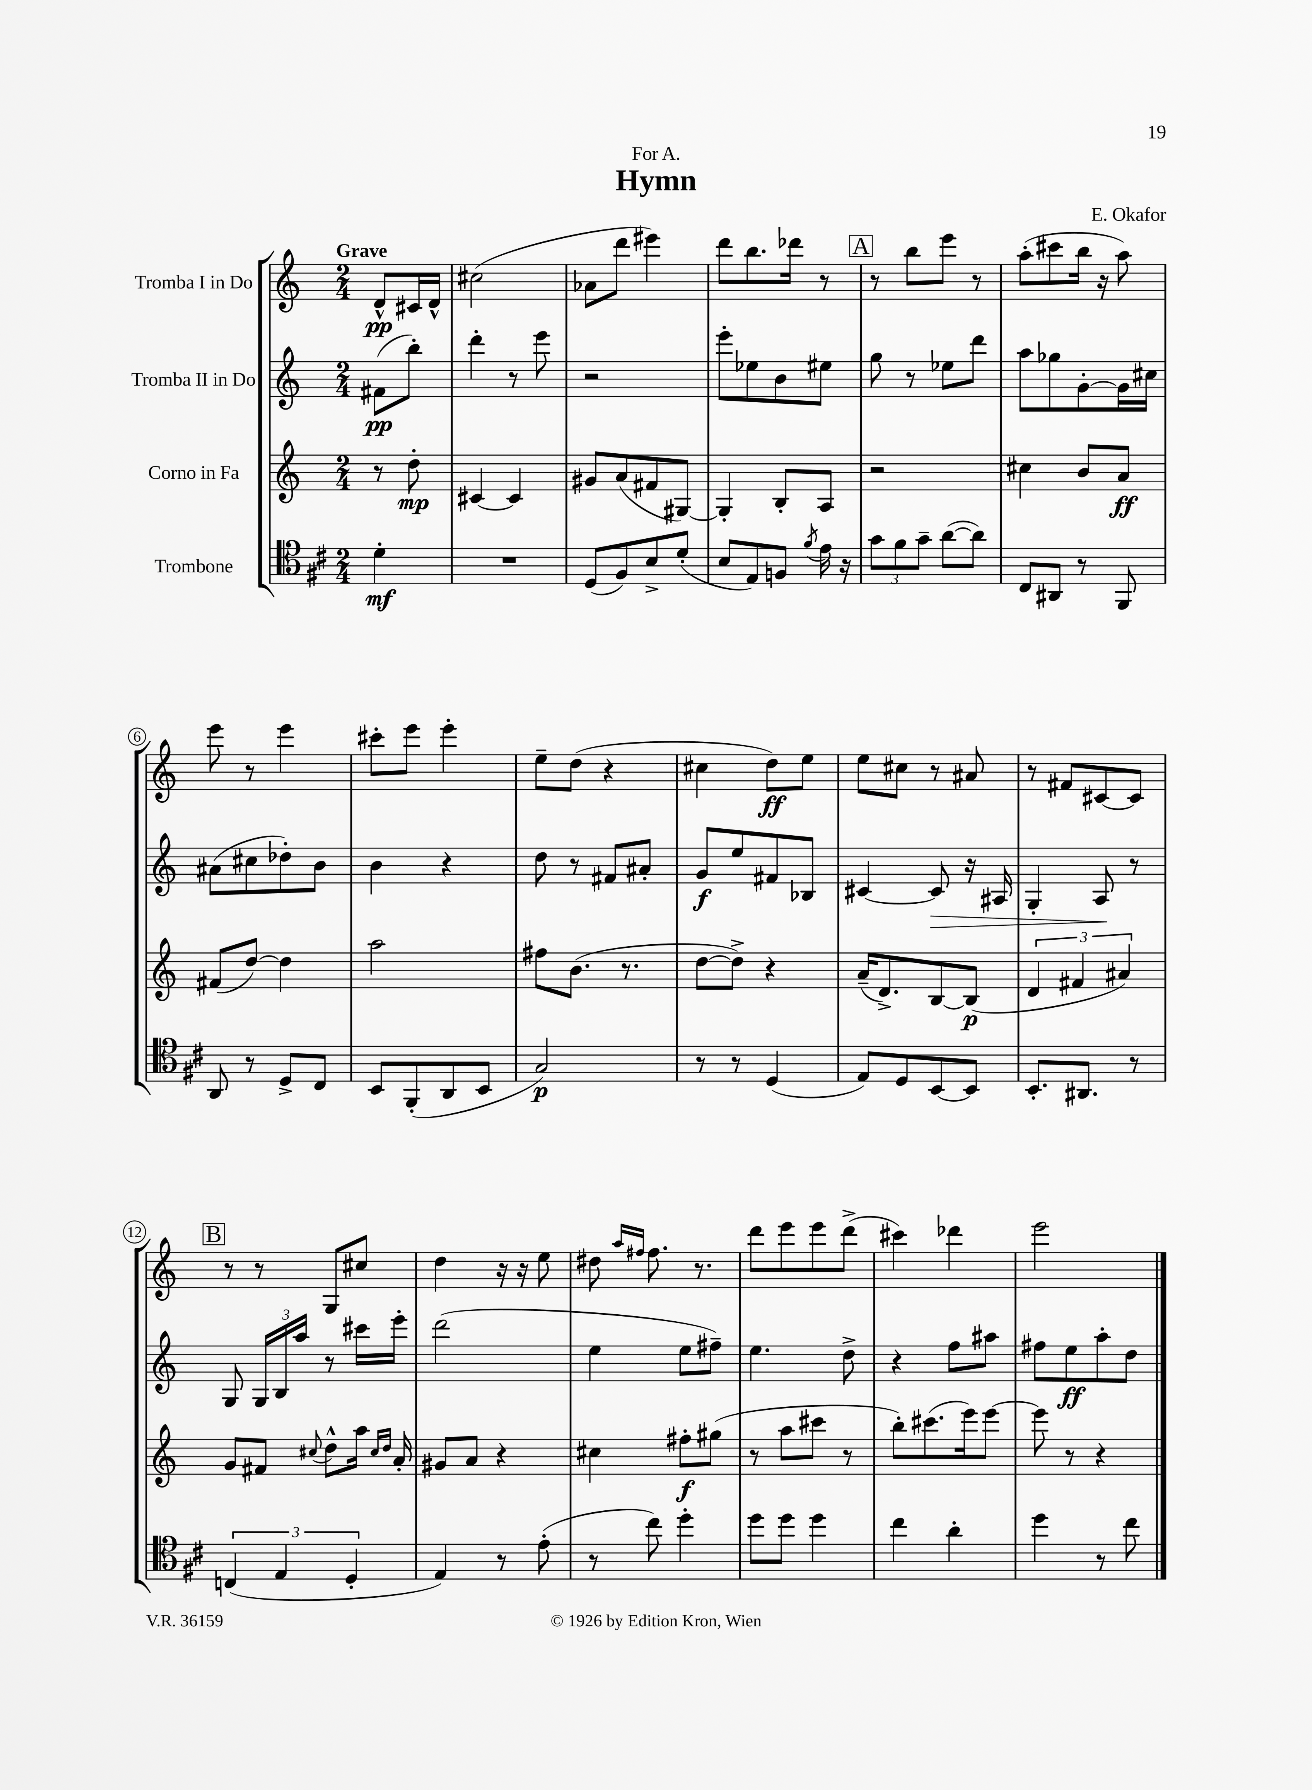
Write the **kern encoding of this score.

**kern	**kern	**kern	**kern
*staff4	*staff3	*staff2	*staff1
*clefC4	*clefG2	*clefG2	*clefG2
*k[f#c#]	*k[]	*k[]	*k[]
*M2/4	*M2/4	*M2/4	*M2/4
4d'\	8r	(8f#\L	8d^^/L
.	8dd'\	8bb'\J)	16c#/L
.	.	.	16d^^/JJ
=	=	=	=
2r	[4c#/	4ddd'\	(2cc#\
.	4c#/]	8r	.
.	.	8eee\	.
=	=	=	=
(8D/L	8g#/L	2r	8a-\L
8F#/)	(8a/	.	8ddd\J
8B^/	8f#/	.	4eee#\)
(8d'/J	[8G#/J)	.	.
=	=	=	=
8B/L	4G#'/]	8eee'\L	8ddd\L
8E/)	.	8ee-\	8.bb\
8F/J	8B'/L	8b\	.
.	.	.	16ddd-\Jk
8qf#/	.	.	.
16e\	8A/J	8ee#\J	8r
16r	.	.	.
=	=	=	=
12g\L	2r	8gg\	8r
12f#\	.	.	.
.	.	8r	8bb\L
12g~\J	.	.	.
([8a\L	.	8ee-\L	8eee\J
8a\]J)	.	8ddd\J	8r
=	=	=	=
8C#/L	4cc#\	8aa\L	(8aa'\L
8AA#/J	.	8gg-\	8ccc#\
8r	8b/L	[8g'\	16bb\Jk
.	.	.	16r
8FF#/	8a/J	16g\]L	8aa\)
.	.	16cc#\JJ	.
=	=	=	=
8AA/	(8f#/L	(8a#\L	8eee\
8r	[8dd/J)	8cc#\	8r
8D^/L	4dd\]	8dd-'\)	4eee\
8C#/J	.	8b\J	.
=	=	=	=
8BB/L	2aa\	4b\	8ccc#'\L
(8FF#'/	.	.	8eee\J
8AA/	.	4r	4eee'\
8BB/J	.	.	.
=	=	=	=
2G/)	8ff#\L	8dd\	8ee~\L
.	(8.b\J	8r	(8dd\J
.	.	8f#/L	4r
.	8.r	.	.
.	.	8a#'/J	.
=	=	=	=
8r	[8dd\L	8g/L	4cc#\
8r	8dd^\]J)	8ee/	.
(4D/	4r	8f#/	8dd\L)
.	.	8B-/J	8ee\J
=	=	=	=
8E/L)	(16a~/LK	[4c#/	8ee\L
.	8.d^/)	.	.
8D/	.	.	8cc#\J
[8BB/	[8B/	8c#/]	8r
8BB/]J	(8B/]J	16r	8a#/
.	.	16A#/	.
=	=	=	=
8.BB'/L	6d/	4G'/	8r
.	.	.	8f#/L
.	6f#/	.	.
8.AA#/J	.	.	.
.	.	8A/	[8c#/
.	6a#/)	.	.
8r	.	8r	8c#/]J
=	=	=	=
(6C/	8g/L	8G/	8r
.	8f#/J	24G/LL	8r
6E/	.	24B/	.
.	.	24aa/JJ	.
.	8qqcc#/	.	.
.	8dd^^\L	8r	8G/L
6D'/	.	.	.
.	16aa\Jk	16ccc#\LL	8cc#/J
.	16qqcc#/LL	.	.
.	16qqdd/JJ	.	.
.	16a'/	16eee'\JJ	.
=	=	=	=
4E/)	8g#/L	(2ddd\	4dd\
.	8a/J	.	.
8r	4r	.	16r
.	.	.	16r
(8e'\	.	.	8ee\
=	=	=	=
8r	4cc#\	4ee\	8dd#\
.	.	.	16qqaa/LL
.	.	.	16qqff#/JJ
8cc#\)	.	.	8.ff#\
4dd'\	8ff#'\L	8ee\L	.
.	.	.	8.r
.	(8gg#\J	8ff#~\J)	.
=	=	=	=
8dd\L	8r	4.ee\	8ddd\L
8dd\J	8aa\L	.	8eee\
4dd\	8ccc#\J	.	8eee\
.	8r	8dd^\	(8ddd^\J
=	=	=	=
4cc#\	8bb'\L)	4r	4ccc#\)
.	(8.ccc#\	.	.
4a'\	.	8ff\L	4ddd-\
.	16eee\k)	.	.
.	[8eee\J	8aa#\J	.
=	=	=	=
4dd\	8eee\]	8ff#\L	2eee\
.	8r	8ee\	.
8r	4r	8aa'\	.
8cc#\	.	8dd\J	.
==	==	==	==
*-	*-	*-	*-
